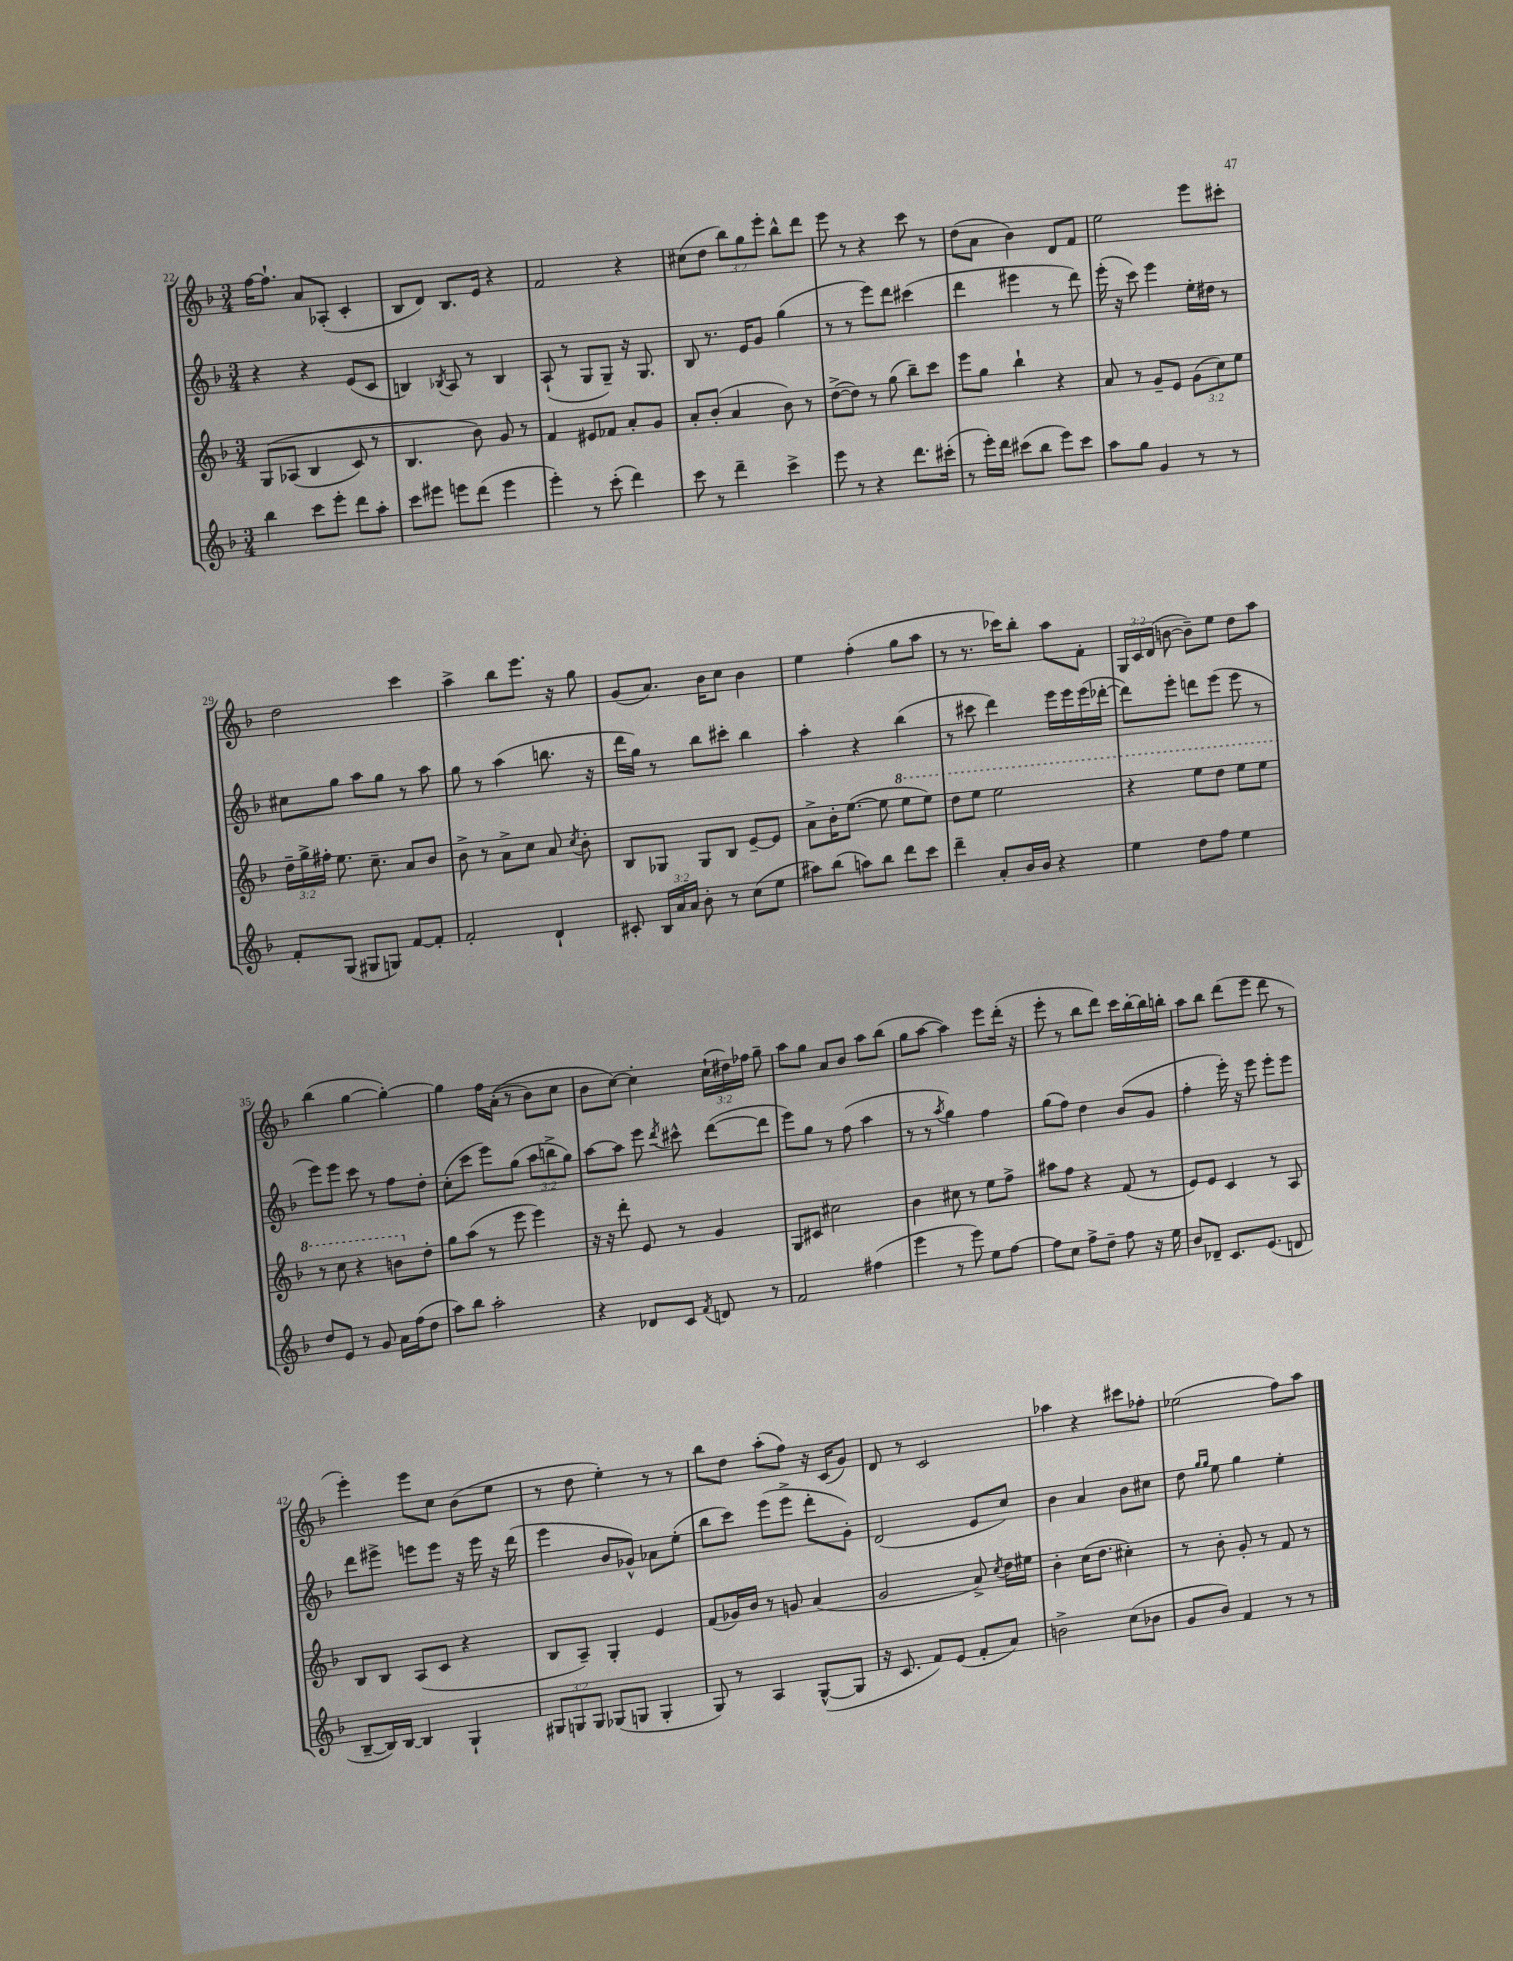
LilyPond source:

<<
\new StaffGroup <<
\new Staff = "s0" {
    \clef treble \key f \major \numericTimeSignature \time 3/4 \override Staff.TupletNumber.text = #tuplet-number::calc-fraction-text
    \autoBeamOff f''16[~ f''8.]-! a'8[ aes8]-.( c'4-. |
    bes8[ d'8]) bes8.[ e'16] r4 |
    f'2 r4 |
    cis''8[( d''8] \tuplet 3/2 { bes''8[) g''8 e'''8]-. } bes''8[-^ d'''8] |
    e'''8 r8 r4 c'''8 r8 |
    d''8[( a'8] bes'4) d'8[ f'8] |
    e''2 e'''8[ cis'''8]-. |
    d''2 c'''4 |
    a''4-> bes''8[ e'''8.] r16 g''8 |
    g'8[( a'8.]) bes'16[ c''8] bes'4 |
    e''4 f''4-.( g''8[ a''8] |
    r8 r8. ces'''16[) bes''8]-. a''8[ f'8]-. |
    \tuplet 3/2 { g16[ c'16 d'16]( } b'8~ b'8[--) e''8] d''8[ a''8] |
    bes''4( g''4~ g''4~-.) |
    g''4 f''16[ a'16]-.(\( r8 bes'8[) c''8] |
    bes'8[ c''8]~\) c''4-. \tuplet 3/2 { c''16[-!( dis''16) fes''16] } g''8-- |
    a''8[ g''8] a'8[ bes'8] a''8[ bes''8]( |
    g''8[ a''8]~ a''4) e'''8[ d'''16]-.( r16 |
    e'''8-. r8 bes''8[ d'''8]) c'''16[ bes''16~-. bes''16 b''16]-. |
    a''8[ bes''8] d'''8[( e'''8] d'''8 r8 |
    e'''4-.) e'''8[ c''8] bes'8[( e''8] |
    r8 d''8 e''4-.) r8 r8 |
    bes''8[ d''8] a''8[-.( f''8]) r16 c'16[( g'8]) |
    d'8 r8 c'2 |
    aes''4 r4 cis'''8[ fes''8]-. |
    ees''2( f''8[) a''8] \bar "|." |
}
\new Staff = "s1" {
    \clef treble \key f \major \numericTimeSignature \time 3/4 \override Staff.TupletNumber.text = #tuplet-number::calc-fraction-text
    \autoBeamOff r4 r4 e'8[( c'8] |
    b4) \acciaccatura { bes8 } a8 r8 bes4 |
    a8-!( r8 g8[ g8]--) r16 g8. |
    bes8 r8. e'16[ g'8] g''4( |
    r8 r8 e'''8[) d'''8] cis'''4( |
    d'''4 eis'''4 r8 d'''8) |
    e'''16-.( r16 c'''8) e'''4 e''16[-. dis''16] r8 |
    cis''8[ g''8] a''8[ g''8] r8 a''8 |
    g''8 r8 a''4( b''8. r16 |
    d'''16[ g''16]) r8 bes''8[ cis'''8]-. bes''4 |
    a''4-. r4 bes''4( |
    r8 cis'''8 d'''4) e'''16[ e'''16 e'''16( des'''16]~-. |
    des'''8[) e'''8]-. d'''8[ e'''8]( e'''8 r8 |
    e'''8[) e'''8] c'''8 r8 f''8[ d''8]-. |
    c''8[-.( c'''8] e'''8[) g''8]( \tuplet 3/2 { a''8[ b''8-> g''8]) } |
    a''8[~ a''8] e'''8 \acciaccatura { d'''8 } cis'''8-^ d'''8[~( d'''8] |
    e'''8[) g''8] r8 f''8( a''4 |
    r8 r8 \acciaccatura { a''8 } g''4) f''4 |
    g''8[( f''8]) d''4 bes'8[( g'8] |
    f''4-. e'''16-.) r16 e'''8 e'''8[-. e'''8] |
    d'''8[ eis'''8]-> e'''8[ e'''8] r16 e'''16 r16 d'''16( |
    e'''4 bes'8[ ges'8]-^) aes'8[ e''8]-.( |
    bes''8[ c'''8]) e'''8[( e'''8]-> d'''8[-. g'8]-.) |
    d'2( e'8[ c''8]) |
    bes'4 a'4 bes'8[ cis''8] |
    d''8 \grace { g''16[ g''16] } e''8 g''4 e''4-. \bar "|." |
}
\new Staff = "s2" {
    \clef treble \key f \major \numericTimeSignature \time 3/4 \override Staff.TupletNumber.text = #tuplet-number::calc-fraction-text
    \autoBeamOff g8[\( aes8]( bes4 c'8) r8 |
    bes4. bes'8\) g'8 r8 |
    f'4 eis'8[ fes'8] a'8[-. g'8] |
    a'8[-. bes'8]-.( a'4 bes'8) r8 |
    d''8[~->( d''8]) r8 g''8( bes''8[--) c'''8] |
    e'''8[ g''8] bes''4-! r4 |
    a'8 r8 g'8[-- e'8] \tuplet 3/2 { g'8[( c''8) e''8] } |
    \tuplet 3/2 { d''16[-- g''16-> fis''16]-. } e''8. c''8.-- a'8[ bes'8] |
    bes'8-> r8 a'8[-> c''8] a'8 \acciaccatura { c''8 } bes'8-. |
    bes8[ ges8] ges8[ bes8] e'8[~-- e'8] |
    a'8[-> bes'16-. e''8.]~( e''8 \ottava #1 e'''8[ e'''8]) |
    d'''8[ e'''8] e'''2 |
    r4 e'''8[ d'''8] e'''8[ e'''8] |
    r8 c'''8 r4 b''8[ \ottava #0 d''8]-. |
    g''8[ a''8]( r8 e'''8 e'''4) |
    r16 r16 d'''8-. e'8 r8 g'4 |
    g8[ cis'8] cis''2 |
    bes'4 cis''8 r8 e''8[ f''8]-> |
    ais''8[ f''8] r4 f'8( r8 |
    e'8[) e'8] c'4 r8 a8 |
    bes8[ bes8] a8[( c'8] r4 |
    bes8[ a8]--) g4-. e'4 |
    f'8[( ges'16) bes'16] r8 g'8 a'4( |
    g'2 a'8->) \acciaccatura { c''8 } d''16[ eis''16] |
    bes'4-. c''16[( d''8.] cis''4-.) |
    r8 bes'8-. g'8-. r8 f'8 r8 \bar "|." |
}
\new Staff = "s3" {
    \clef treble \key f \major \numericTimeSignature \time 3/4 \override Staff.TupletNumber.text = #tuplet-number::calc-fraction-text
    \autoBeamOff bes''4 c'''8[ e'''8]-. d'''8[ a''8]-. |
    c'''8[ eis'''8] e'''8[ d'''8]( e'''4 |
    e'''4-.) r8 c'''8-.( d'''4) |
    c'''8 r8 d'''4-- c'''4-> |
    e'''8 r8 r4 d'''8.[ cis'''16]-.( |
    r8 e'''16[-.) d'''16] cis'''8[( bes''8] e'''8[) cis'''8] |
    a''8[ g''8] g'4 r8 r8 |
    f'8[-. g8]( gis8[ g8]) f'8[~ f'8]-. |
    f'2-. d'4-! |
    cis'8-. \tuplet 3/2 { bes16[ a'16 a'16] } bes'8-. r8 c''8[( e''8] |
    ais''8[) bes''8]( a''8[) bes''8] d'''8[ c'''8] |
    d'''4-- a'8[-. bes'16 bes'16] r4 |
    e''4 d''8[ f''8] e''4 |
    d''8[ e'8] r8 g'8 a'16[ f''16( d''8] |
    a''8[) bes''8] a''2-. |
    r4 des'8[ c'8] \acciaccatura { f'8 } d'8 r8 |
    f'2 fis''4( |
    e'''4 r8 e'''8) e''8[ f''8]~ |
    f''8[ c''8] f''8[-> d''8]-- f''8 r16 e''16 |
    bes'8[ des'8]-- c'8.[ e'8.]( d'8 |
    bes8[~-- bes16) bes16]~ bes4 g4-! |
    \tuplet 3/2 { gis8[ g8 g8] } ges8[( g8] g4-. |
    g8) r8 a4 g8[~-^( g8] |
    r16 c'8. f'8[) e'8]( f'8[-. a'8]) |
    b'2-> c''8[( bes'8] |
    g'8[ bes'8]) f'4 r8 r8 \bar "|." |
}
>>
>>
\layout { \context { \Score currentBarNumber = #22 } }
